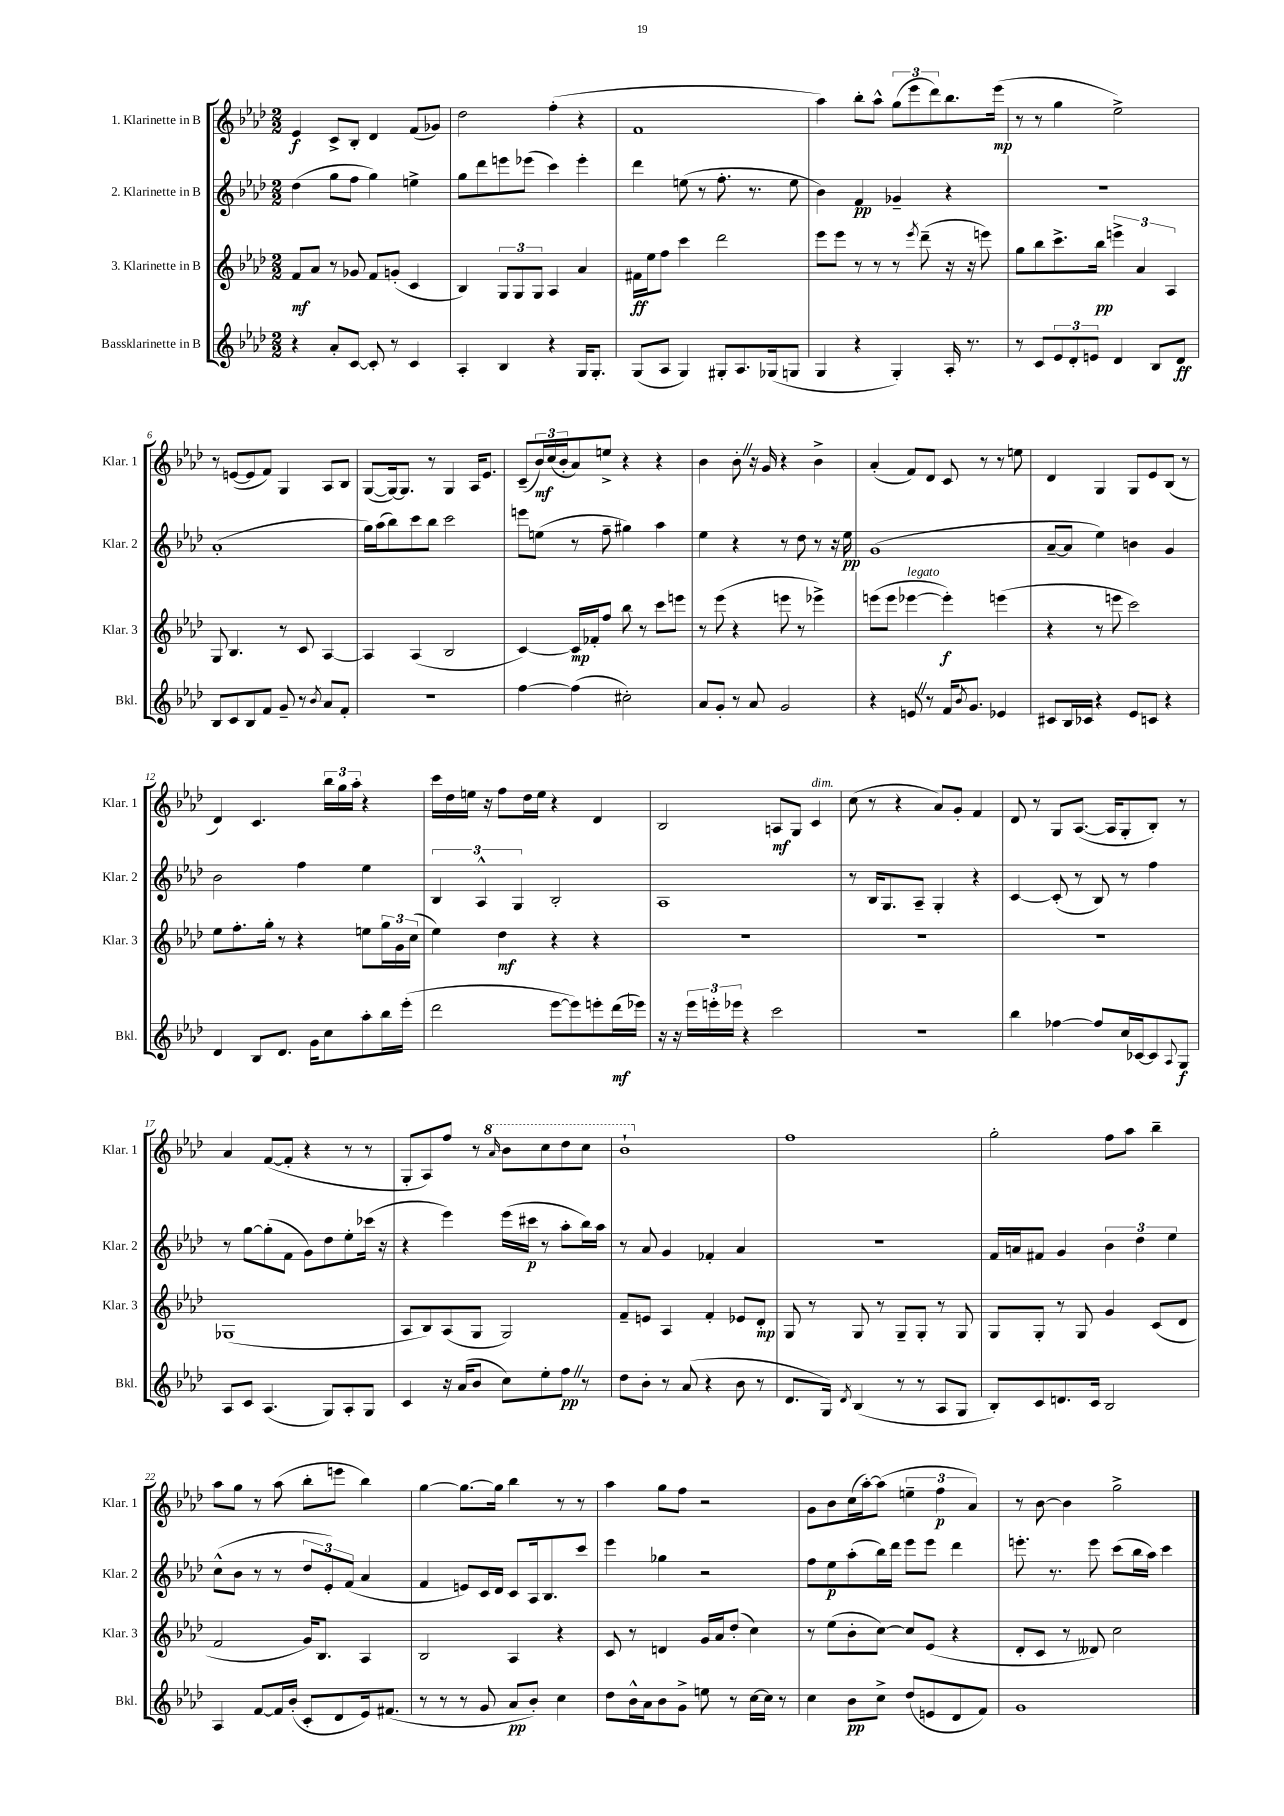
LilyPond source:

<<
\new StaffGroup <<
\new Staff = "s0" \with { instrumentName = "1. Klarinette in B" shortInstrumentName = "Klar. 1" } {
    \clef treble \key aes \major \numericTimeSignature \time 2/2
    ees'4\f c'8-> bes8-. des'4 f'8( ges'8) |
    des''2 f''4-.( r4 |
    f'1 |
    aes''4) bes''8-. aes''8-^ \tuplet 3/2 { g''8( ees'''8 des'''8) } bes''8. ees'''16\mp( |
    r8 r8 g''4 ees''2->) |
    r8 e'8~( e'8 f'8) g4 aes8 bes8 |
    g8~( g16~) g8. r8 g4 aes16 ees'8. |
    c'8--( \tuplet 3/2 { bes'16\mf) c''16( bes'16-. } aes'8) e''8-> r4 r4 |
    bes'4 bes'8-. \once \override BreathingSign.text = \markup { \musicglyph "scripts.caesura.straight" } \breathe r16 g'16 r4 bes'4-> |
    aes'4-.( f'8) des'8 c'8 r8 r8 e''8 |
    des'4 g4 g8 ees'8 bes8( r8 |
    des'4) c'4. \tuplet 3/2 { bes''16 g''16 aes''16-. } r4 |
    c'''16 des''16 e''16 r16 f''8 des''16 e''16 r4 des'4 |
    bes2 a8\mf g8 c'4^\markup { \italic "dim." } |
    c''8( r8 r4 aes'8) g'8-. f'4 |
    des'8 r8 g8 aes8.~( aes16 g8-. bes8-.) r8 |
    aes'4 f'8~( f'8-. r4 r8 r8 |
    g8-. aes8) f''8 r8 \ottava #1 \grace { aes''16 } bes''8 c'''8 des'''8 c'''8 |
    bes''1-! \ottava #0 |
    f''1 |
    g''2-. f''8 aes''8 bes''4-- |
    aes''8 g''8 r8 aes''8( bes''8-. e'''8 bes''4) |
    g''4~ g''8.~ g''16 bes''4 r8 r8 |
    aes''4 g''8 f''8 r2 |
    g'8 bes'8 c''16( aes''16~-.) aes''8( \tuplet 3/2 { e''4-- f''4\p aes'4) } |
    r8 bes'8~ bes'4 g''2-> \bar "|." |
}
\new Staff = "s1" \with { instrumentName = "2. Klarinette in B" shortInstrumentName = "Klar. 2" } {
    \clef treble \key aes \major \numericTimeSignature \time 2/2
    des''4( g''8 f''8 g''4) e''4-> |
    g''8 des'''8 e'''8 ees'''8( c'''4) ees'''4-. |
    des'''4 e''8( r8 f''8.-. r8. e''8 |
    bes'4) f'4\pp ges'4-- r4 |
    r1 |
    aes'1-.( |
    g''16) aes''16( bes''8) c'''8 bes''8 c'''2 |
    e'''8 e''8( r8 f''8-- gis''4) aes''4 |
    ees''4 r4 r8 des''8 r8 r16 ees''16\pp |
    g'1( |
    aes'8~-- aes'8 ees''4) b'4 g'4 |
    bes'2 f''4 ees''4 |
    \tuplet 3/2 { bes4 aes4-^ g4 } bes2-. |
    aes1 |
    r8 bes16 g8. aes8-- g4-. r4 |
    c'4~ c'8-.( r8 bes8) r8 f''4 |
    r8 g''8~ g''8-.( f'8 g'8) des''8 ees''8-. ces'''16( r16 |
    r4 ees'''4) ees'''16( cis'''16\p r8 aes''8-. bes''16) aes''16 |
    r8 aes'8 g'4 fes'4-. aes'4 |
    R1 |
    f'16 a'16 fis'8 g'4 \tuplet 3/2 { bes'4 des''4 ees''4 } |
    c''8-^( bes'8 r8 r8 \tuplet 3/2 { des''8 ees'8-.) f'8( } aes'4 |
    f'4 e'8) c'16 des'16 c'8 aes16 bes8. c'''8 |
    ees'''4 ges''4 r2 |
    f''8 ees''8\p aes''8-.( bes''16) des'''16 ees'''8 ees'''8 des'''4 |
    e'''8.-. r8. e'''8 c'''8( bes''16 aes''16) c'''4 \bar "|." |
}
\new Staff = "s2" \with { instrumentName = "3. Klarinette in B" shortInstrumentName = "Klar. 3" } {
    \clef treble \key aes \major \numericTimeSignature \time 2/2
    f'8\mf aes'8 r8 ges'8 f'8 g'8-.( c'4 |
    bes4) \tuplet 3/2 { g8 g8 g8 } aes4 aes'4 |
    fis'16\ff ees''16 f''8 c'''4 des'''2 |
    ees'''8 ees'''8 r8 r8 r8 \acciaccatura { ees'''8 } des'''8--( r16 r16 e'''8) |
    g''8 bes''8 c'''8.-> bes''16\pp \tuplet 3/2 { e'''4-> aes'4 aes4 } |
    g8 bes4. r8 c'8 aes4~ |
    aes4 aes4( bes2 |
    c'4~) c'16\mp fes'16-. f''8 bes''8 r8 c'''8 e'''8 |
    r8 ees'''8( r4 e'''8 r8 ees'''4->) |
    e'''8( e'''8 ees'''4~^\markup { \italic "legato" } ees'''4-.\f) e'''4( |
    r4 r8 e'''8 c'''2) |
    ees''8 f''8.-. g''16-. r8 r4 e''8 \tuplet 3/2 { g''16 g'16 c''16( } |
    ees''4) des''4\mf r4 r4 |
    R1 |
    R1 |
    R1 |
    ges1( |
    aes8 bes8) aes8( g8 g2) |
    f'8-- e'8 aes4 f'4-. ees'8 des'8-.\mp |
    g8 r8 g8 r8 g8-- g8-. r8 g8 |
    g8 g8-. r8 g8 g'4 c'8( des'8 |
    f'2 g'16) bes8. aes4 |
    bes2 aes4 r4 |
    c'8 r8 d'4 g'16 aes'16 des''8-.( c''4) |
    r8 ees''8( bes'8-. c''8~) c''8 ees'8( r4 |
    des'8-. c'8 r8 deses'8) c''2 \bar "|." |
}
\new Staff = "s3" \with { instrumentName = "Bassklarinette in B" shortInstrumentName = "Bkl." } {
    \clef treble \key aes \major \numericTimeSignature \time 2/2
    r4 aes'8-. c'8~ c'8-. r8 c'4 |
    aes4-. bes4 r4 g16 g8.-. |
    g8( aes8 g4) gis8-. aes8. ges16( g8 |
    g4 r4 g4-.) aes16-. r8. |
    r8 c'8 \tuplet 3/2 { ees'8 des'8-. e'8 } des'4 bes8 des'8\ff |
    bes8 c'8 bes8 f'8 g'8-- r8 \acciaccatura { bes'8 } aes'8 f'8-. |
    r1 |
    f''4~ f''4( cis''2-.) |
    aes'8 g'8-. r8 aes'8 g'2 |
    r4 e'8 \once \override BreathingSign.text = \markup { \musicglyph "scripts.caesura.straight" } \breathe r8 f'16 \acciaccatura { bes'8 } g'8. ees'4 |
    cis'8 bes16 ces'16 r4 ees'8 c'8 r4 |
    des'4 bes8 des'8. g'16 c''8 aes''8-. bes''16 ees'''16-.( |
    des'''2 ees'''8~ ees'''8) e'''8-. des'''16\mf( ees'''16) |
    r16 r16 \tuplet 3/2 { ees'''16 e'''16-. ees'''16 } r4 c'''2 |
    R1 |
    bes''4 fes''4~ fes''8 c''16 ces'16~ ces'8 \appoggiatura { aes8 } g8\f |
    aes8 c'8 aes4.( g8) aes8-. g8 |
    c'4 r16 aes'16( bes'8 c''8) ees''8-. f''8\pp \once \override BreathingSign.text = \markup { \musicglyph "scripts.caesura.straight" } \breathe r8 |
    des''8 bes'8-. r8 aes'8( r4 bes'8 r8 |
    des'8. g16) \acciaccatura { des'8 } bes4( r8 r8 aes8 g8 |
    bes8-.) c'8 d'8. c'16 bes2 |
    aes4 f'8~ f'16 bes'16-.( c'8-. des'8 ees'16) fis'8.( |
    r8 r8 r8 g'8 aes'8\pp bes'8-.) c''4 |
    des''8 bes'16-^ aes'16 bes'8 g'8-> e''8 r8 c''16~ c''16 r8 |
    c''4 bes'8\pp c''8-> des''8( e'8 des'8 f'8) |
    g'1 \bar "|." |
}
>>
>>
